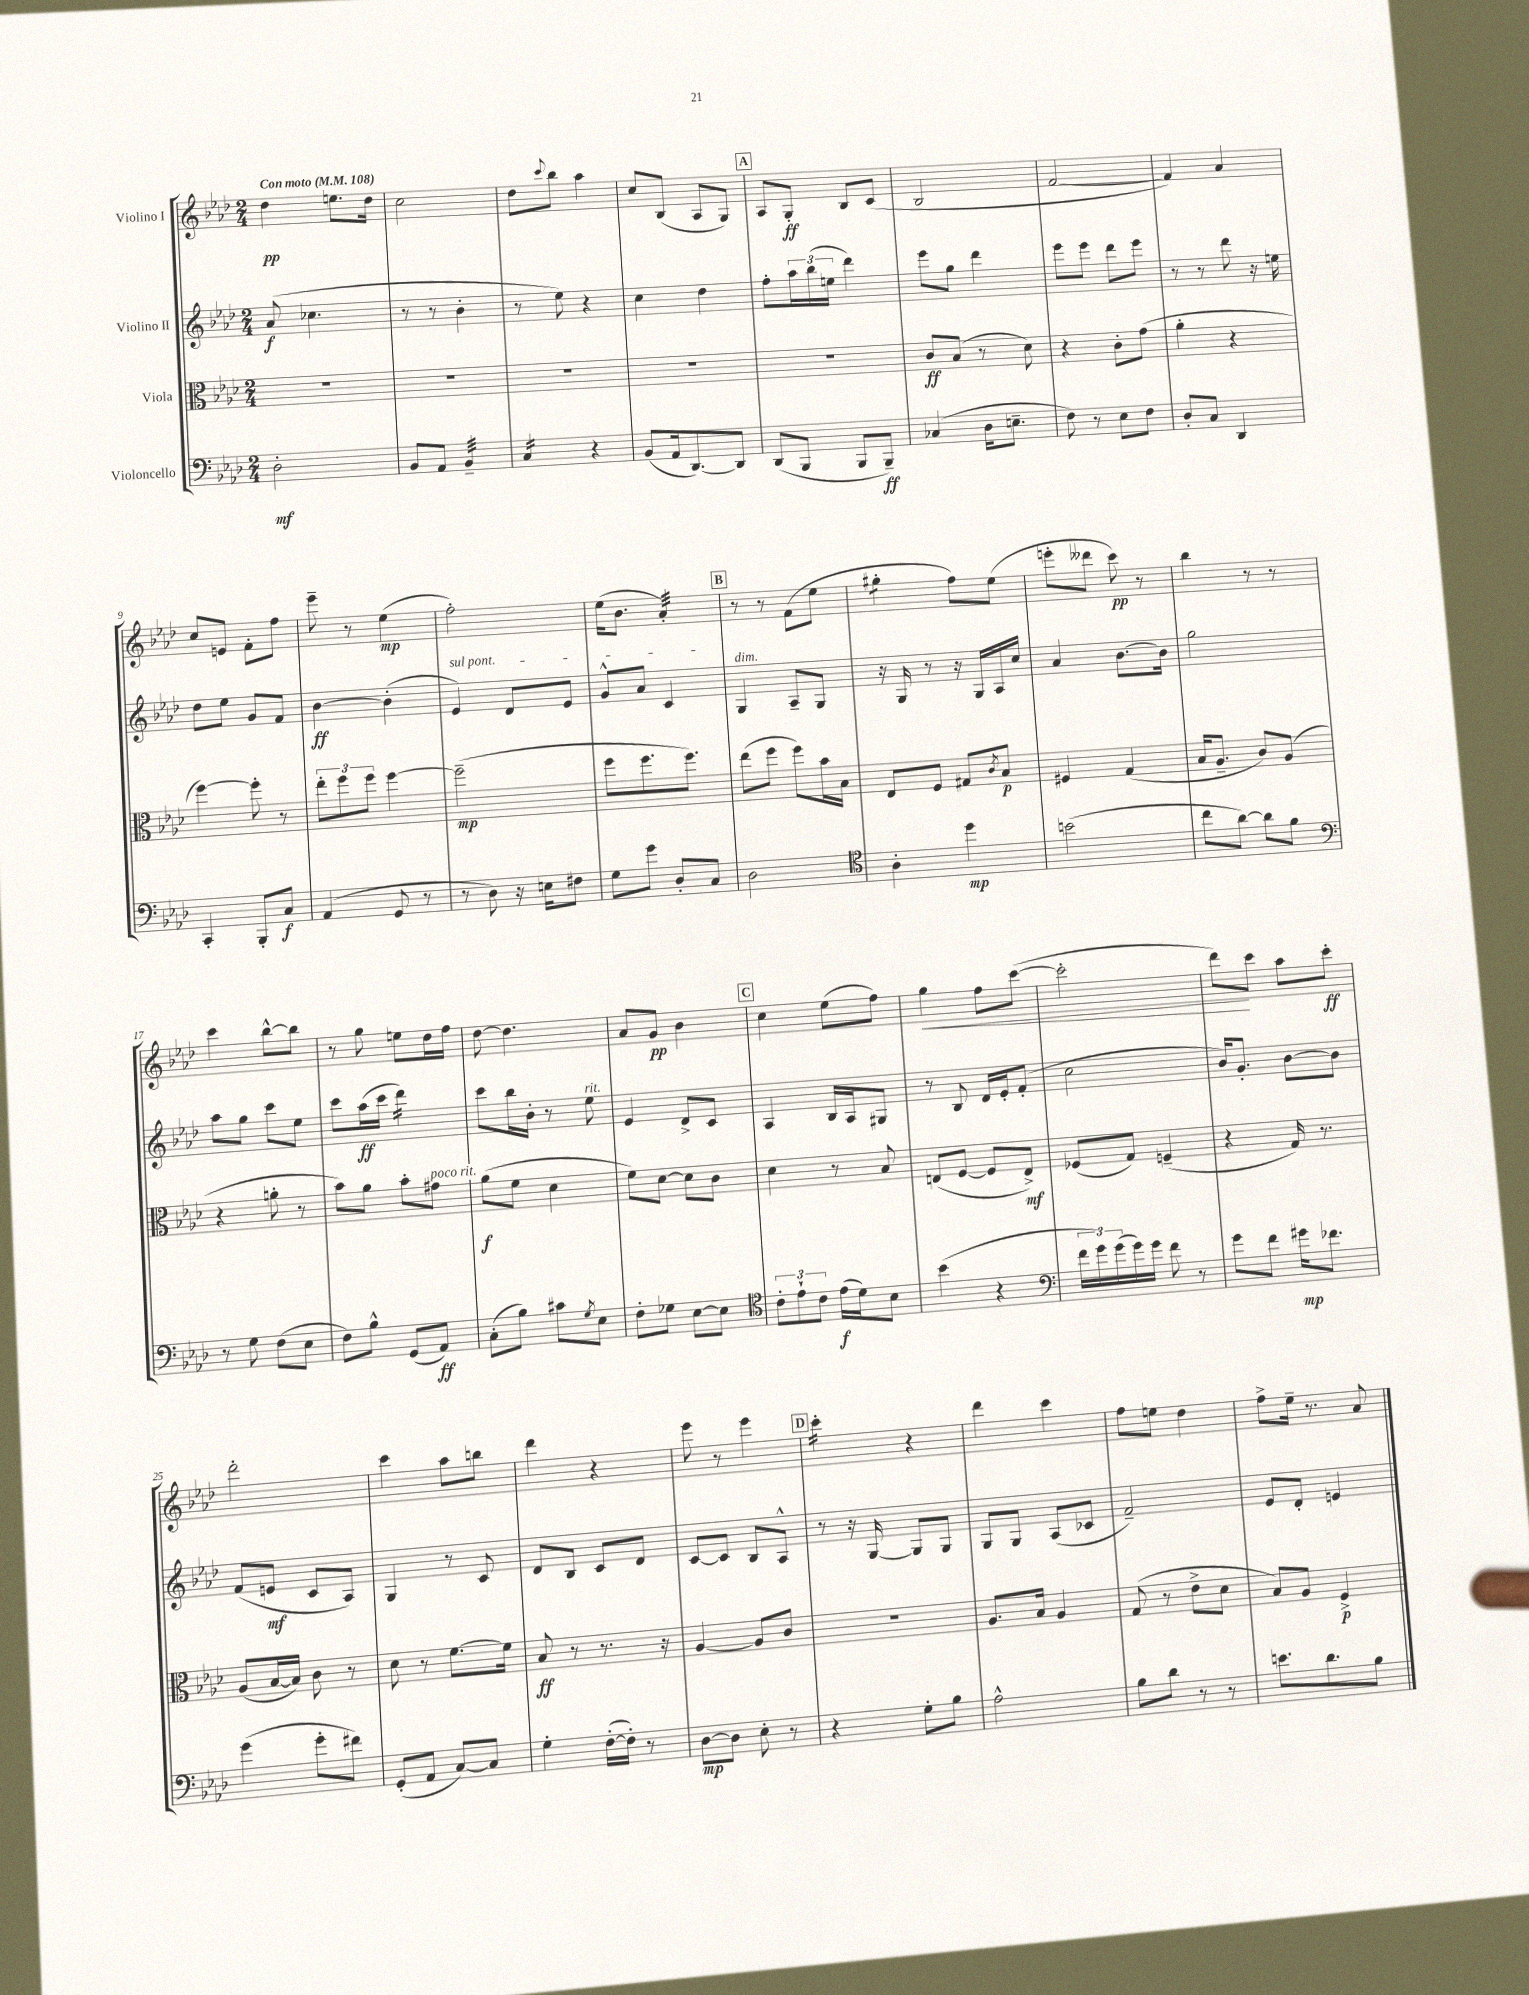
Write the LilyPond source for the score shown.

<<
\new StaffGroup <<
\new Staff = "s0" \with { instrumentName = "Violino I" } {
    \clef treble \key aes \major \numericTimeSignature \time 2/4 \tempo "Con moto" 4 = 108
    des''4\pp e''8. des''16 |
    c''2 |
    des''8 \appoggiatura { c'''8 } bes''8 aes''4 |
    c''8 bes8( aes8 g8) |
    \mark \markup { \box "A" } aes8 g8-.\ff bes8 c'8( |
    bes2 |
    f'2~ |
    f'4) aes'4 |
    c''8 e'8 f'8-. f''8 |
    ees'''8-- r8 ees''4\mp( |
    f''2-.) |
    ees''16( bes'8. aes'4:32-.) |
    \mark \markup { \box "B" } r8 r8 f'8( ees''8 |
    gis''4:8-. f''8) ees''8( |
    e'''8-. deses'''8 c'''8\pp) r8 |
    bes''4 r8 r8 |
    c'''4 bes''8~-^ bes''8 |
    r8 g''8 e''8 des''16 f''16 |
    des''8~ des''4. |
    aes'8 g'8\pp bes'4 |
    \mark \markup { \box "C" } c''4 ees''8( f''8) |
    g''4\< f''8 c'''8~( |
    c'''2-. |
    des'''8\!) c'''8 aes''8 c'''8-.\ff |
    des'''2-. |
    c'''4 aes''8 b''8 |
    des'''4 r4 |
    ees'''8 r8 ees'''4 |
    \mark \markup { \box "D" } c'''4:16-. r4 |
    des'''4 c'''4 |
    f''8 e''8 des''4 |
    f''8-> ees''16-- r8. aes'8 \bar "|." |
}
\new Staff = "s1" \with { instrumentName = "Violino II" } {
    \clef treble \key aes \major \numericTimeSignature \time 2/4
    aes'8\f( ces''4. |
    r8 r8 bes'4-. |
    r8 ees''8) r4 |
    c''4 des''4 |
    \mark \markup { \box "A" } f''8-. \tuplet 3/2 { aes''16 bes''16( e''16 } des'''4) |
    ees'''8 g''8 des'''4 |
    ees'''8 ees'''8 des'''8 ees'''8 |
    r8 r8 des'''8 r16 e''16 |
    des''8 ees''8 g'8 f'8 |
    bes'4~\ff bes'4-.( |
    \once \override TextSpanner.bound-details.left.text = \markup { \italic "sul pont." } ees'4\startTextSpan) des'8 ees'8 |
    g'8-^ aes'8 c'4\stopTextSpan |
    \mark \markup { \box "B" } g4^\markup { \italic "dim." } aes8-- g8 |
    r16 g16 r8 r16 g16 aes16 c''16 |
    aes'4 bes'8.~ bes'16 |
    g''2 |
    aes''8 g''8 c'''8 ees''8 |
    c'''8 aes''16\ff( c'''16 des'''4:16) |
    c'''8 bes''16 bes'16-. r8 ees''8^\markup { \italic "rit." } |
    ees'4 des'8-> c'8 |
    \mark \markup { \box "C" } aes4 bes16 aes16 gis8 |
    r8 bes8 des'16 ees'16-. f'8-.( |
    c''2 |
    bes'16) g'8.-. bes'8~ bes'8 |
    f'8( e'8\mf c'8 aes8) |
    g4 r8 c'8 |
    des'8 bes8 c'8 des'8 |
    c'8~ c'8 bes8 aes8-^ |
    \mark \markup { \box "D" } r8 r16 g16~ g8 g8 |
    g8 g8 aes8( ces'8 |
    f'2--) |
    ees'8 des'8-. e'4 \bar "|." |
}
\new Staff = "s2" \with { instrumentName = "Viola" } {
    \clef alto \key aes \major \numericTimeSignature \time 2/4
    R2 |
    R2 |
    R2 |
    r2 |
    \mark \markup { \box "A" } R2 |
    c'8\ff bes8( r8 des'8) |
    r4 c'8-. g'8( |
    aes'4-. r4 |
    f''4~) f''8-. r8 |
    \tuplet 3/2 { ees''8-. f''8 f''8 } f''4~ |
    f''2--\mp( |
    f''8 f''8. f''8.) |
    \mark \markup { \box "B" } ees''8( f''8 f''8) bes'16 bes16 |
    ees8 f8 gis8 \acciaccatura { c'8 } bes8\p |
    fis4 g4( |
    bes16 aes8.-- c'8) aes8( |
    r4 a'8-. r8 |
    bes'8) aes'8 bes'8-. gis'8^\markup { \italic "poco rit." } |
    aes'8\f( f'8 des'4 |
    f'8) des'8~ des'8 c'8 |
    \mark \markup { \box "C" } des'4 r8 bes8 |
    e8( f8~ f8 e8->\mf) |
    fes8( g8) f4--( |
    r4 g16) r8. |
    aes8( bes16~ bes16) c'8 r8 |
    des'8 r8 f'8.~ f'16 |
    bes8\ff r8 r8. r16 |
    aes4~ aes8 c'8 |
    \mark \markup { \box "D" } R2 |
    aes8. bes16 aes4 |
    g8( r8 ees'8-> des'8 |
    bes8) aes8 f4->\p \bar "|." |
}
\new Staff = "s3" \with { instrumentName = "Violoncello" } {
    \clef bass \key aes \major \numericTimeSignature \time 2/4
    des2-.\mf |
    bes,8 aes,8 bes,4:32-- |
    c4:16 r4 |
    bes,8( aes,16 des,8.~) des,8 |
    \mark \markup { \box "A" } des,8( bes,,8 bes,,8 bes,,8--\ff) |
    ces4( des16 e8.-- |
    f8) r8 ees8 f8 |
    des8-. c8 des,4 |
    c,4-. bes,,8-. c8\f |
    aes,4( g,8 r8 |
    r8 des8) r16 e16 fis8 |
    g8 g'8 des8-. c8 |
    \mark \markup { \box "B" } des2 |
    \clef tenor aes4-. des''4\mp |
    b'2( |
    c''8 aes'8~) aes'8 f'8 |
    \clef bass r8 g8 f8( ees8 |
    f8) bes8-^ g,8( aes,8\ff) |
    c8-.( bes8) cis'8 \acciaccatura { g8 } ees8 |
    f8-. ges8 ees8~ ees8 |
    \mark \markup { \box "C" } \clef tenor \tuplet 3/2 { c'8-. ees'8-! c'8 } ees'16\f( des'16) bes8 |
    bes'4( r4 |
    \clef bass \tuplet 3/2 { f'16 g'16) g'16( } g'16) g'16 f'8 r8 |
    g'8 f'8 gis'16\mp fes'8. |
    g'4( g'8-. fis'8) |
    g,8-.( aes,8 c8~) c8 |
    g4-. f16~-.( f16-.) r8 |
    des8~\mp des8 ees8-. r8 |
    \mark \markup { \box "D" } r4 g8-. bes8 |
    aes2-^ |
    bes8 des'8 r8 r8 |
    e'8. des'8. bes8 \bar "|." |
}
>>
>>
